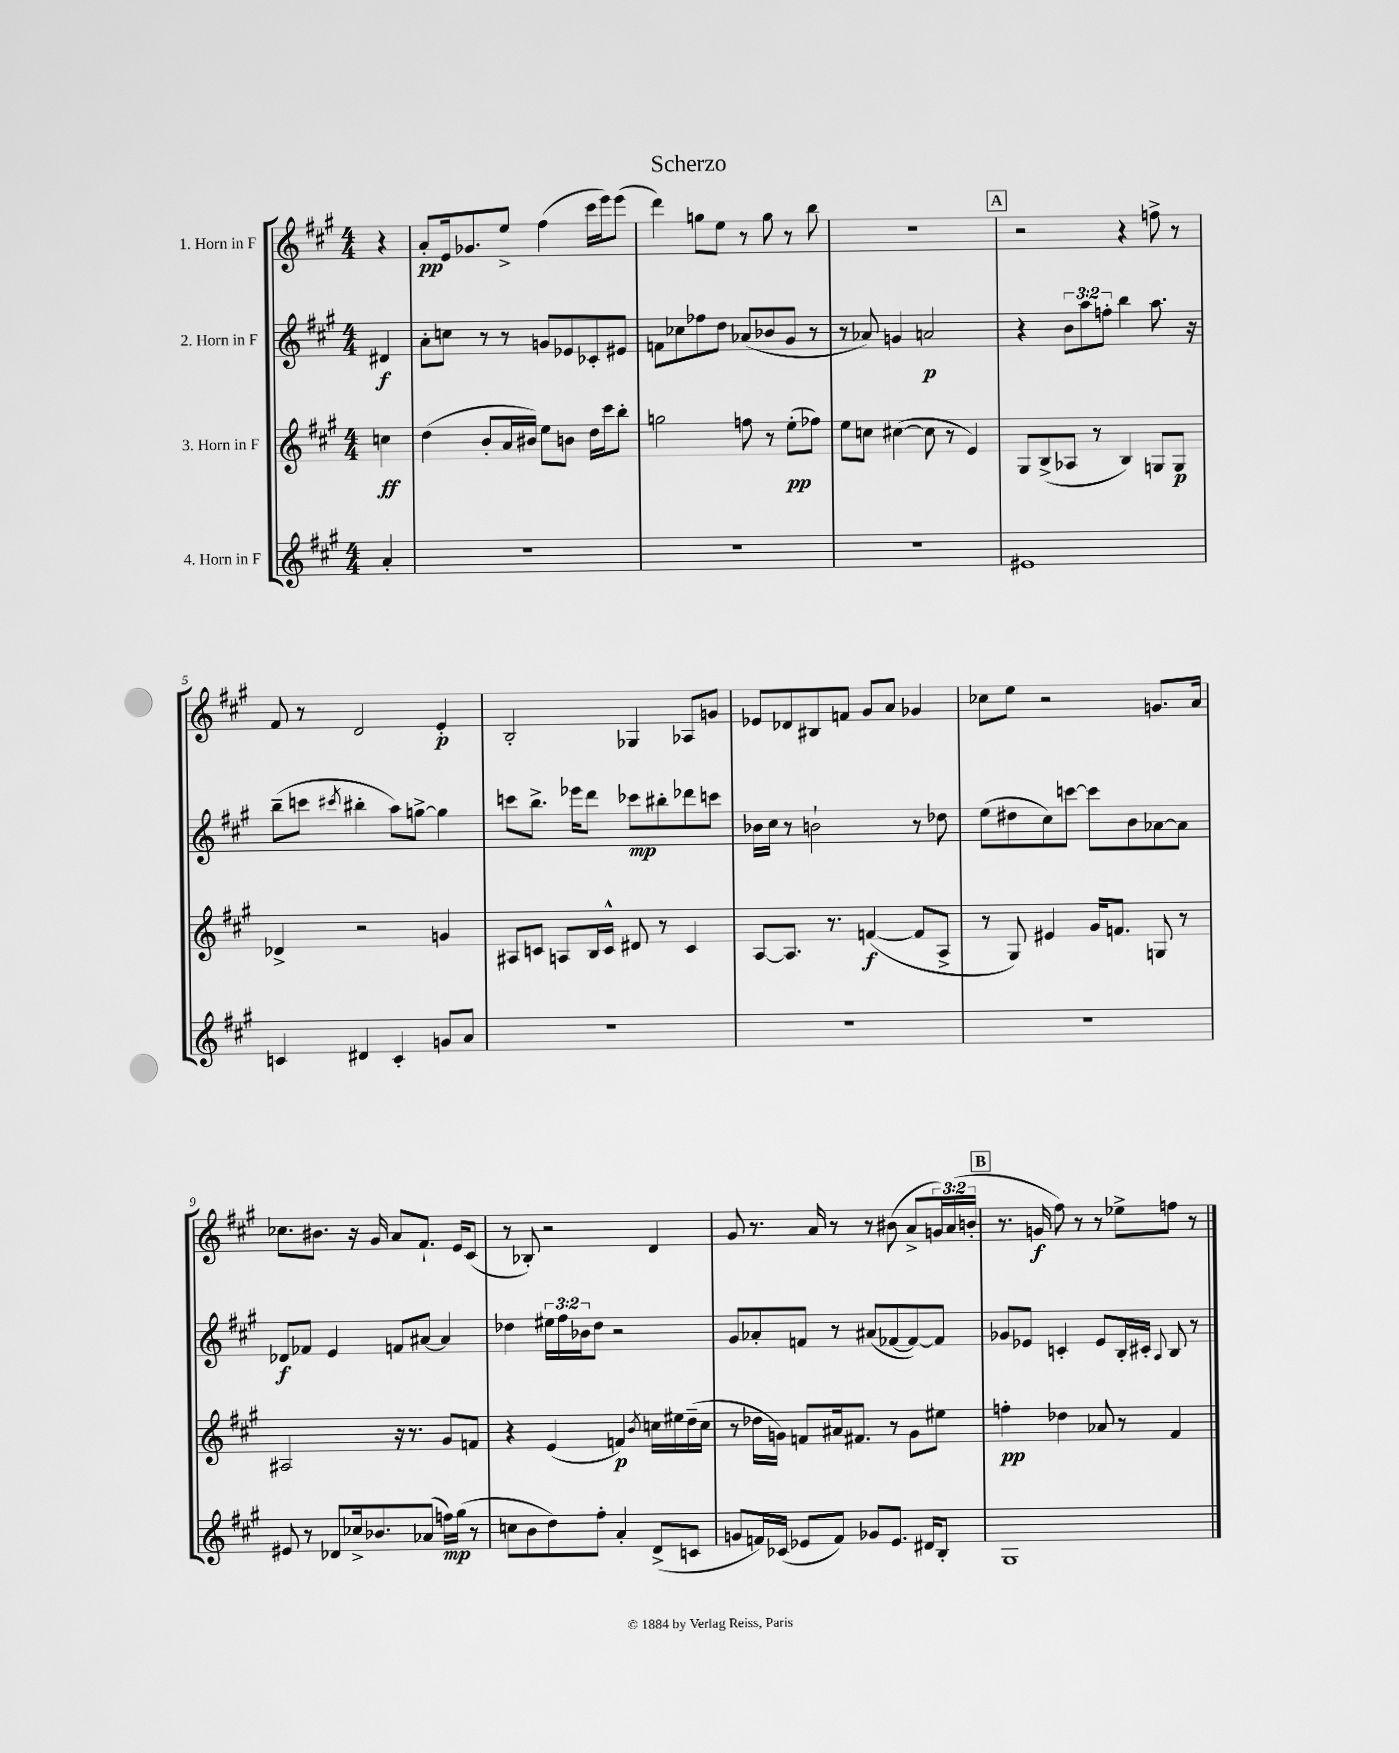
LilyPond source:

\header { title = "Scherzo" }
<<
\new StaffGroup <<
\new Staff = "s0" \with { instrumentName = "1. Horn in F" } {
    \clef treble \key a \major \numericTimeSignature \time 4/4 \override Staff.TupletNumber.text = #tuplet-number::calc-fraction-text \partial 4
    r4 |
    a'8-.\pp e'16 ges'8. e''8-> fis''4( cis'''16 e'''16) e'''8( |
    d'''4) g''8 e''8 r8 g''8 r8 b''8 |
    r1 |
    \mark \markup { \box "A" } r2 r4 f''8-> r8 |
    fis'8 r8 d'2 e'4-.\p |
    b2-. ges4 aes8 g'8 |
    ees'8 des'8 bis8 f'8 gis'8 a'8 ges'4 |
    ces''8 e''8 r2 g'8. a'16 |
    ces''8. bis'8. r16 gis'16 a'8 fis'8.-! e'16 cis'8( |
    r8 bes8-.) r2 d'4 |
    gis'8 r8. a'16 r8 r8 bis'8( a'8-> \tuplet 3/2 { g'16) a'16( b'16-. } |
    \mark \markup { \box "B" } r8. g'16\f fis''8) r8 r8 ees''8-> f''8 r8 \bar "|." |
}
\new Staff = "s1" \with { instrumentName = "2. Horn in F" } {
    \clef treble \key a \major \numericTimeSignature \time 4/4 \override Staff.TupletNumber.text = #tuplet-number::calc-fraction-text \partial 4
    dis'4\f |
    a'8-. c''8 r8 r8 g'8 ees'8 ces'8-. eis'8 |
    f'8 ces''8 fes''8 d''8 aes'8( bes'8 gis'8 r8 |
    r8 aes'8) g'4 a'2\p |
    \mark \markup { \box "A" } r4 \tuplet 3/2 { b'8 a''8 f''8-. } b''4 a''8. r16 |
    b''8--( c'''8 \acciaccatura { cis'''8 } bis''4-. a''8) g''8~-> g''4 |
    c'''8 b''8.-> ees'''16 d'''8 ces'''8\mp bis''8-. des'''8 c'''8 |
    bes'16 cis''16 r8 b'2-! r8 des''8 |
    e''8( dis''8 cis''8) c'''8~ c'''8 b'8 aes'8~ aes'8 |
    des'8\f fes'8 e'4 f'8 ais'8~ ais'4 |
    des''4 \tuplet 3/2 { eis''16 fis''16 bes'16 } des''8 r2 |
    gis'8 aes'8-. f'8 r8 ais'8( fes'8~ fes'8~) fes'8 |
    \mark \markup { \box "B" } ges'8 ees'8 c'4-. ees'8 b16-. cis'16-. \appoggiatura { a8 } b8 r8 \bar "|." |
}
\new Staff = "s2" \with { instrumentName = "3. Horn in F" } {
    \clef treble \key a \major \numericTimeSignature \time 4/4 \partial 4
    c''4\ff |
    d''4( b'8-. a'16 bis'16) e''8 b'8 d''16 cis'''16 b''8-. |
    g''2 f''8 r8 e''8-.\pp( fes''8) |
    e''8 c''8 cis''4~( cis''8 r8 e'4) |
    \mark \markup { \box "A" } gis8 b8->( aes8 r8 b4) g8 g8\p |
    des'4-> r2 g'4 |
    ais8 c'8 a8 b16 c'16-^ dis'8 r8 c'4 |
    a8~ a8. r8. f'4~\f( f'8 a8-> |
    r8 gis8) eis'4 gis'16 f'8. g8 r8 |
    ais2 r16 r8. gis'8 f'8 |
    r4 e'4( f'4\p) \acciaccatura { b'8 } c''16 eis''16 d''16--( c''16 |
    r8 des''16 g'16) f'8 ais'16 fis'8. r8 g'8 eis''8 |
    \mark \markup { \box "B" } f''4-.\pp des''4 aes'8 r8 fis'4 \bar "|." |
}
\new Staff = "s3" \with { instrumentName = "4. Horn in F" } {
    \clef treble \key a \major \numericTimeSignature \time 4/4 \partial 4
    a'4-. |
    R1 |
    R1 |
    R1 |
    \mark \markup { \box "A" } eis'1 |
    c'4 dis'4 c'4-. g'8 a'8 |
    R1 |
    R1 |
    R1 |
    eis'8 r8 des'8 ces''16-> bes'8. aes'8( f''16\mp) gis''16( r8 |
    c''8 b'8 d''8) fis''8-. a'4-. d'8->( c'8 |
    g'8 f'16) ces'16( ees'8 f'8) ges'8 ees'8. dis'16 b8-. |
    \mark \markup { \box "B" } gis1 \bar "|." |
}
>>
>>
